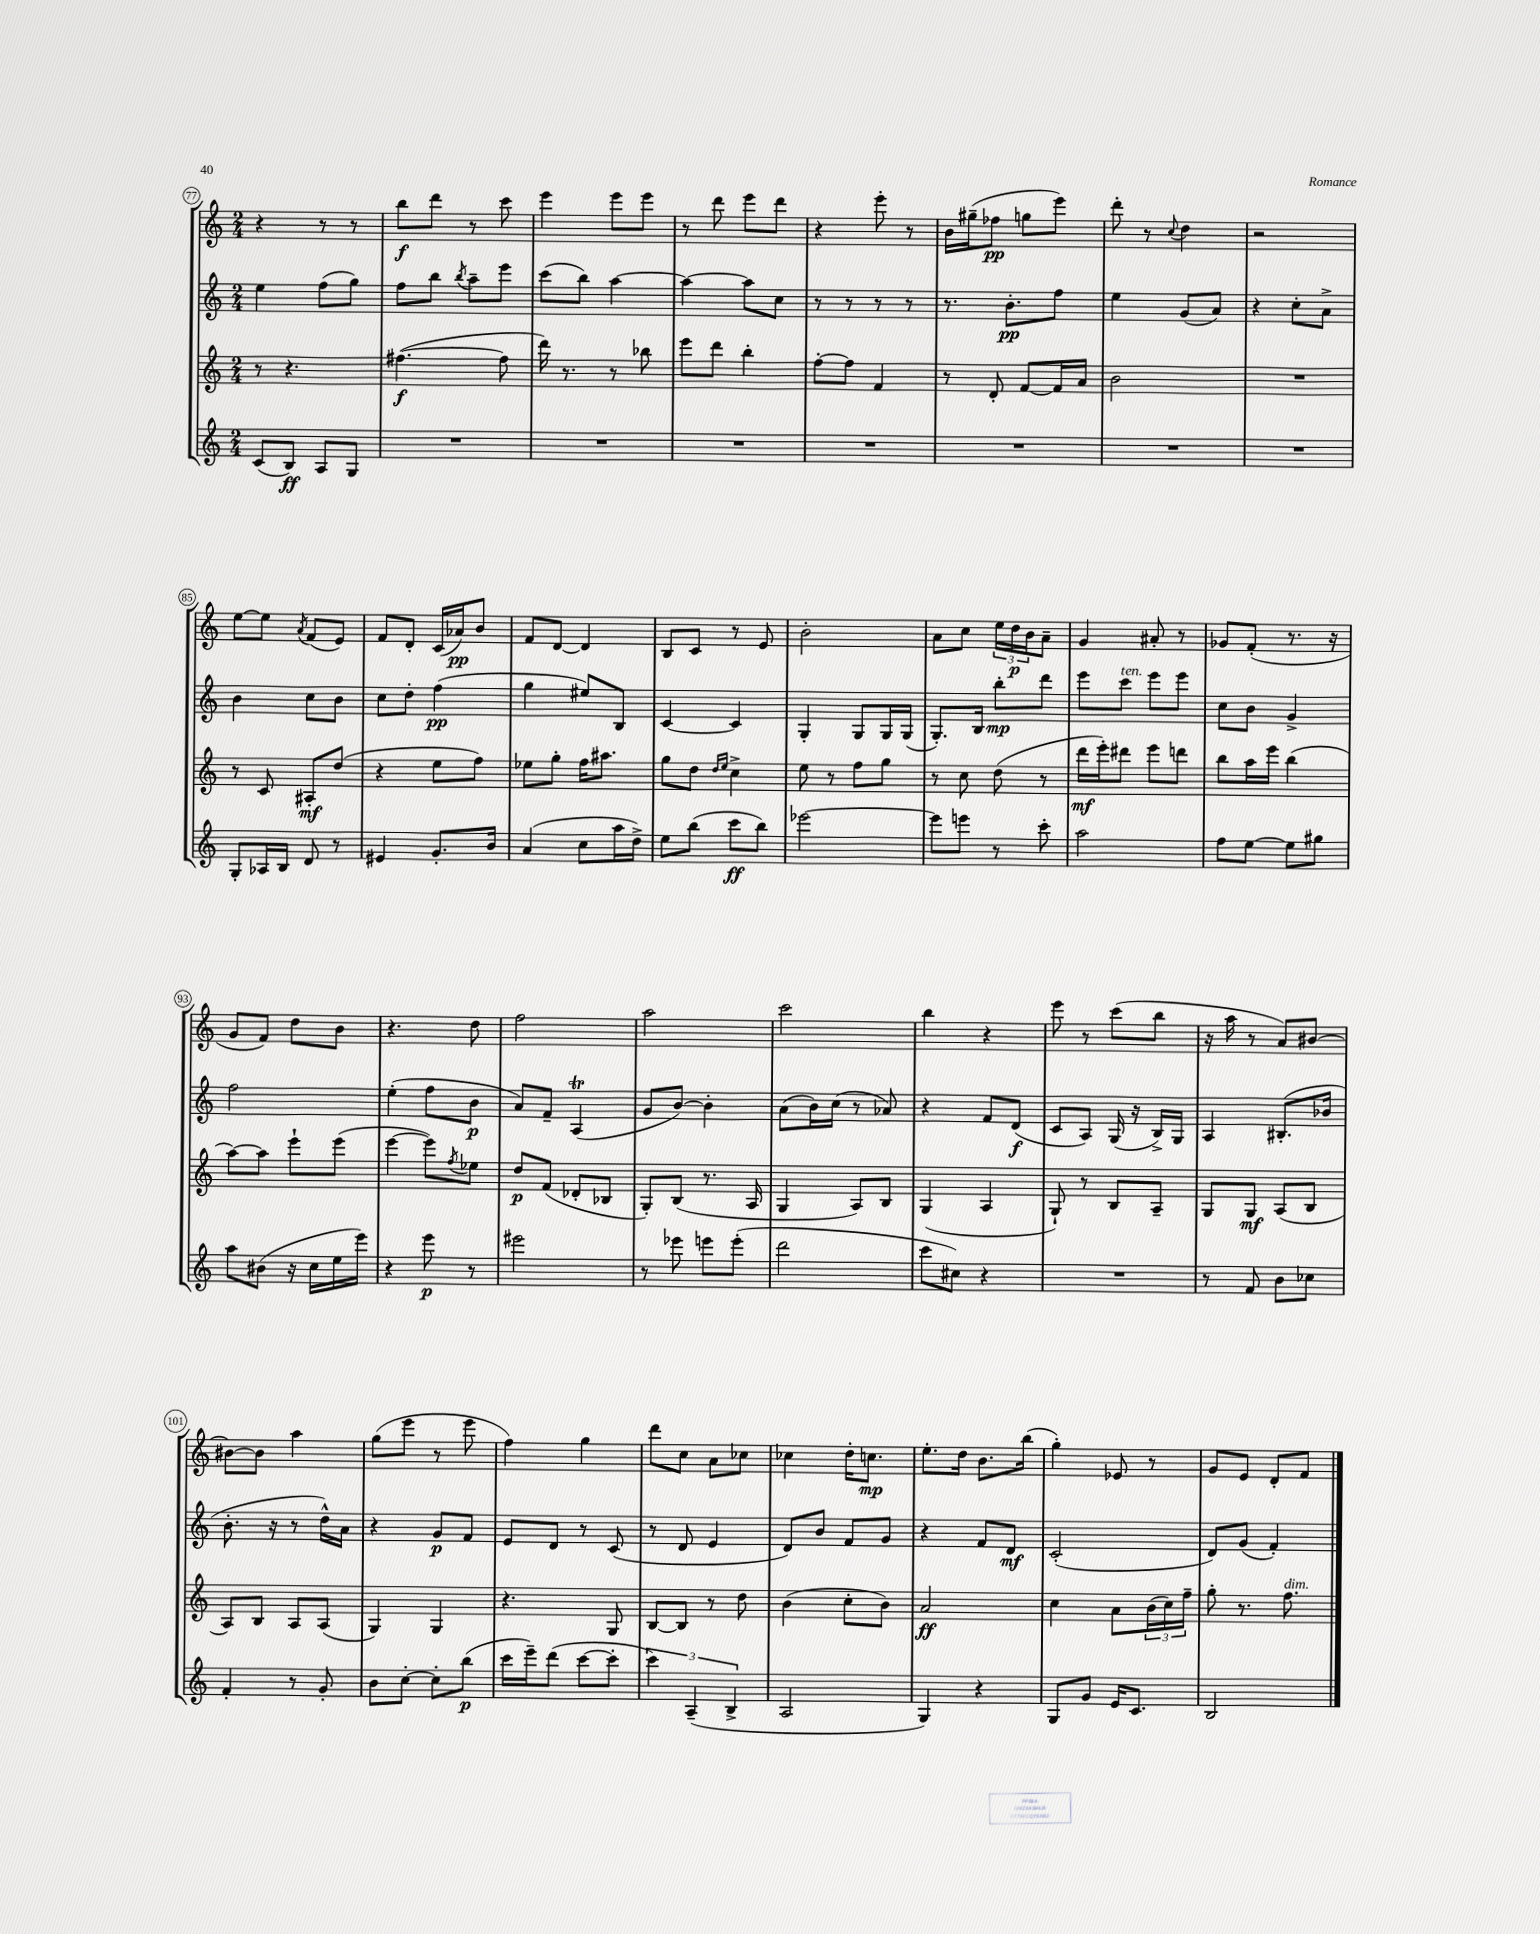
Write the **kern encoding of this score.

**kern	**dynam	**kern	**dynam	**kern	**dynam	**kern	**dynam
*part4	*part4	*part3	*part3	*part2	*part2	*part1	*part1
*staff4	*staff4	*staff3	*staff3	*staff2	*staff2	*staff1	*staff1
*clefG2	*	*clefG2	*	*clefG2	*	*clefG2	*
*k[]	*	*k[]	*	*k[]	*	*k[]	*
*M2/4	*	*M2/4	*	*M2/4	*	*M2/4	*
=77	=77	=77	=77	=77	=77	=77	=77
(8c/L	.	8r	.	4ee\	.	4r	.
8B/J)	ff	4.r	.	.	.	.	.
8A/L	.	.	.	(8ff\L	.	8r	.
8G/J	.	.	.	8gg\J)	.	8r	.
=78	=78	=78	=78	=78	=78	=78	=78
2r	.	([4.ff#X\	f	8ff\L	.	8bb\L	f
.	.	.	.	8bb\J	.	8ddd\J	.
.	.	.	.	8qbb/	.	.	.
.	.	.	.	8aa~\L	.	8r	.
.	.	8ff#\]	.	8eee\J	.	8ccc\	.
=79	=79	=79	=79	=79	=79	=79	=79
2r	.	16ddd\)	.	(8ccc\L	.	4eee\	.
.	.	8.r	.	.	.	.	.
.	.	.	.	8bb\J)	.	.	.
.	.	8r	.	[4aa\	.	8eee\L	.
.	.	8bb-X\	.	.	.	8eee\J	.
=80	=80	=80	=80	=80	=80	=80	=80
2r	.	8eee\L	.	4aa\_	.	8r	.
.	.	8ddd\J	.	.	.	8ddd\	.
.	.	4bb'\	.	8aa\L]	.	8eee\L	.
.	.	.	.	8cc\J	.	8ddd\J	.
=81	=81	=81	=81	=81	=81	=81	=81
2r	.	[8ff'\L	.	8r	.	4r	.
.	.	8ff\J]	.	8r	.	.	.
.	.	4f/	.	8r	.	8eee'\	.
.	.	.	.	8r	.	8r	.
=82	=82	=82	=82	=82	=82	=82	=82
2r	.	8r	.	8.r	.	16b\LL	.
.	.	.	.	.	.	(16gg#X~\J	.
.	.	8d'/	.	.	.	8ff-X\J	pp
.	.	.	.	8.b'\L	pp	.	.
.	.	[8f/L	.	.	.	8ggn\L	.
.	.	16f/L]	.	8ff\J	.	8eee\J)	.
.	.	16a/JJ	.	.	.	.	.
=83	=83	=83	=83	=83	=83	=83	=83
2r	.	2b\	.	4ee\	.	8ddd'\	.
.	.	.	.	.	.	8r	.
.	.	.	.	.	.	8qqcc/	.
.	.	.	.	(8g/L	.	4dd\	.
.	.	.	.	8a/J)	.	.	.
=84	=84	=84	=84	=84	=84	=84	=84
2r	.	2r	.	4r	.	2r	.
.	.	.	.	8cc'\L	.	.	.
.	.	.	.	8a^\J	.	.	.
!!LO:LB:g=z
=85	=85	=85	=85	=85	=85	=85	=85
8G'/L	.	8r	.	4b\	.	[8ee\L	.
16A-X/L	.	8c/	.	.	.	8ee\J]	.
16B/JJ	.	.	.	.	.	.	.
.	.	.	.	.	.	8qa/	.
8d/	.	8A#X'/L	mf	8cc\L	.	(8f/L	.
8r	.	(8dd/J	.	8b\J	.	8e/J)	.
=86	=86	=86	=86	=86	=86	=86	=86
4e#X/	.	4r	.	8cc\L	.	8f/L	.
.	.	.	.	8dd'\J	.	8d'/J	.
8.g'/L	.	8ee\L	.	(4ff\	pp	(16c/LL	.
.	.	.	.	.	.	16a-X/J)	pp
.	.	8ff\J)	.	.	.	8b/J	.
16b/Jk	.	.	.	.	.	.	.
=87	=87	=87	=87	=87	=87	=87	=87
(4a/	.	8ee-X\L	.	4gg\	.	8f/L	.
.	.	8gg'\J	.	.	.	[8d/J	.
8cc\L	.	16ff\KL	.	8ee#X/L)	.	4d/]	.
.	.	8.aa#X\J	.	.	.	.	.
16aa\L	.	.	.	8B/J	.	.	.
16dd^\JJ)	.	.	.	.	.	.	.
=88	=88	=88	=88	=88	=88	=88	=88
8ee\L	.	8gg\L	.	[4c/	.	8B/L	.
(8bb\J	.	8dd\J	.	.	.	8c/J	.
.	.	16qqdd/LL	.	.	.	.	.
.	.	16qqee/JJ	.	.	.	.	.
8ccc\L	ff	4cc^\	.	4c/]	.	8r	.
8bb\J)	.	.	.	.	.	8e/	.
=89	=89	=89	=89	=89	=89	=89	=89
[2eee-X\	.	8ee\	.	4G'/	.	2b'\	.
.	.	8r	.	.	.	.	.
.	.	8ff\L	.	8G/L	.	.	.
.	.	8gg\J	.	16G/L	.	.	.
.	.	.	.	(16G/JJ	.	.	.
=90	=90	=90	=90	=90	=90	=90	=90
8eee-\L]	.	8r	.	8.G'/L)	.	8a\L	.
8eeen\J	.	8cc\	.	.	.	8cc\J	.
.	.	.	.	16B/Jk	.	.	.
8r	.	(8dd\	.	8bb'\L	mp	24ee\LL	.
.	.	.	.	.	.	24dd\	p
.	.	.	.	.	.	24b\J	.
8ccc'\	.	8r	.	8ddd\J	.	8a~\J	.
=91	=91	=91	=91	=91	=91	=91	=91
2aa\	.	16ddd\LL	mf	8eee\L	.	4g/	.
.	.	16eee'\J)	.	.	.	.	.
!	!	!	!	!LO:TX:a:i:t=ten.	!	!	!
.	.	8ddd#X\J	.	8ccc\J	.	.	.
.	.	8eee\L	.	8eee\L	.	8a#X'/	.
.	.	8dddn\J	.	8eee\J	.	8r	.
=92	=92	=92	=92	=92	=92	=92	=92
8ff\L	.	8bb\L	.	8cc\L	.	8g-X/L	.
[8ee\J	.	16aa\L	.	8b\J	.	(8f'/J	.
.	.	16eee\JJ	.	.	.	.	.
8ee\L]	.	(4bb\	.	4g^/	.	8.r	.
8gg#X\J	.	.	.	.	.	.	.
.	.	.	.	.	.	16r	.
!!LO:LB:g=z
=93	=93	=93	=93	=93	=93	=93	=93
8aa\L	.	[8aa\L)	.	2ff\	.	8g/L	.
(8b#X\J	.	8aa\J]	.	.	.	8f/J)	.
16r	.	8eee`\L	.	.	.	8dd\L	.
16cc\LL	.	.	.	.	.	.	.
16ee\	.	(8eee\J	.	.	.	8b\J	.
16eee\JJ)	.	.	.	.	.	.	.
=94	=94	=94	=94	=94	=94	=94	=94
4r	.	[4eee\	.	(4ee'\	.	4.r	.
8eee\	p	8eee\L])	.	8ff\L	.	.	.
.	.	8qff/	.	.	.	.	.
8r	.	8ee-X\J	.	8b\J	p	8dd\	.
=95	=95	=95	=95	=95	=95	=95	=95
2eee#X\	.	8dd/L	p	8a/L)	.	2ff\	.
.	.	(8f/J	.	8f~/J	.	.	.
.	.	8d-X'/L	.	(4AT/	.	.	.
.	.	8B-X/J	.	.	.	.	.
=96	=96	=96	=96	=96	=96	=96	=96
8r	.	8G'/L)	.	8g/L	.	2aa\	.
8eee-X\	.	(8B/J	.	[8b/J)	.	.	.
8eeen\L	.	8.r	.	4b'\]	.	.	.
(8eee'\J	.	.	.	.	.	.	.
.	.	16A/	.	.	.	.	.
=97	=97	=97	=97	=97	=97	=97	=97
2ddd\	.	4G/	.	(8a\L	.	2ccc\	.
.	.	.	.	16b\L)	.	.	.
.	.	.	.	(16cc\JJ	.	.	.
.	.	8A/L)	.	8r	.	.	.
.	.	8B/J	.	8a-X/)	.	.	.
=98	=98	=98	=98	=98	=98	=98	=98
8ccc\L	.	(4G/	.	4r	.	4bb\	.
8cc#X\J)	.	.	.	.	.	.	.
4r	.	4A/	.	8f/L	.	4r	.
.	.	.	.	(8d/J	f	.	.
=99	=99	=99	=99	=99	=99	=99	=99
2r	.	8G`/)	.	8c/L	.	8eee\	.
.	.	8r	.	8A/J)	.	8r	.
.	.	8B/L	.	(16G/	.	(8ccc\L	.
.	.	.	.	16r	.	.	.
.	.	8A~/J	.	16B^/LL)	.	8bb\J	.
.	.	.	.	16G/JJ	.	.	.
=100	=100	=100	=100	=100	=100	=100	=100
8r	.	8G/L	.	4A/	.	16r	.
.	.	.	.	.	.	16aa\	.
8f/	.	8G/J	mf	.	.	8r	.
8b\L	.	(8A/L	.	(8.B#X'/L	.	8a/L)	.
8cc-X\J	.	8B/J	.	.	.	[8b#X/J	.
.	.	.	.	16b-X/Jk	.	.	.
!!LO:LB:g=z
=101	=101	=101	=101	=101	=101	=101	=101
4f'/	.	8A/L)	.	8.b'\	.	8b#X\L_	.
.	.	8B/J	.	.	.	8b#\J]	.
.	.	.	.	16r	.	.	.
8r	.	8A/L	.	8r	.	4aa\	.
8g'/	.	(8A/J	.	16dd^^\LL)	.	.	.
.	.	.	.	16a\JJ	.	.	.
=102	=102	=102	=102	=102	=102	=102	=102
8b\L	.	4G/)	.	4r	.	(8gg\L	.
[8cc'\J	.	.	.	.	.	8eee\J	.
8cc'\L]	.	4G/	.	8g/L	p	8r	.
(8bb\J	p	.	.	8f/J	.	8eee\	.
=103	=103	=103	=103	=103	=103	=103	=103
16ccc\LL	.	4.r	.	8e/L	.	4ff\)	.
16eee~\J)	.	.	.	.	.	.	.
(8ddd\J	.	.	.	8d/J	.	.	.
[8ccc\L	.	.	.	8r	.	4gg\	.
8ccc'\J]	.	8G/	.	(8c/	.	.	.
=104	=104	=104	=104	=104	=104	=104	=104
6ccc\)	.	[8B/L	.	8r	.	8ddd\L	.
.	.	8B/J]	.	8d/	.	8cc\J	.
(6A~/	.	.	.	.	.	.	.
.	.	8r	.	4e/	.	8a\L	.
6B^/	.	.	.	.	.	.	.
.	.	8dd\	.	.	.	8cc-X\J	.
=105	=105	=105	=105	=105	=105	=105	=105
2A/	.	(4b\	.	8d/L)	.	4cc-X\	.
.	.	.	.	8b/J	.	.	.
.	.	8cc'\L	.	8f/L	.	16dd'\KL	.
.	.	.	.	.	.	8.ccn\J	mp
.	.	8b\J)	.	8g/J	.	.	.
=106	=106	=106	=106	=106	=106	=106	=106
4G/)	.	2a/	ff	4r	.	8.ee'\L	.
.	.	.	.	.	.	16dd\Jk	.
4r	.	.	.	8f/L	.	8.b\L	.
.	.	.	.	8d/J	mf	.	.
.	.	.	.	.	.	(16bb\Jk	.
=107	=107	=107	=107	=107	=107	=107	=107
8G/L	.	4cc\	.	(2c'/	.	4gg'\)	.
8g/J	.	.	.	.	.	.	.
16e/KL	.	8a\L	.	.	.	8e-X/	.
8.c/J	.	.	.	.	.	.	.
.	.	(24b\L	.	.	.	8r	.
.	.	24cc\)	.	.	.	.	.
.	.	24ff~\JJ	.	.	.	.	.
=108	=108	=108	=108	=108	=108	=108	=108
2B/	.	8gg'\	.	8d/L)	.	8g/L	.
.	.	8.r	.	(8g/J	.	8e/J	.
.	.	.	.	4f'/)	.	8d'/L	.
!	!	!LO:TX:a:i:t=dim.	!	!	!	!	!
.	.	8.ff\	.	.	.	.	.
.	.	.	.	.	.	8f/J	.
==	==	==	==	==	==	==	==
*-	*-	*-	*-	*-	*-	*-	*-
